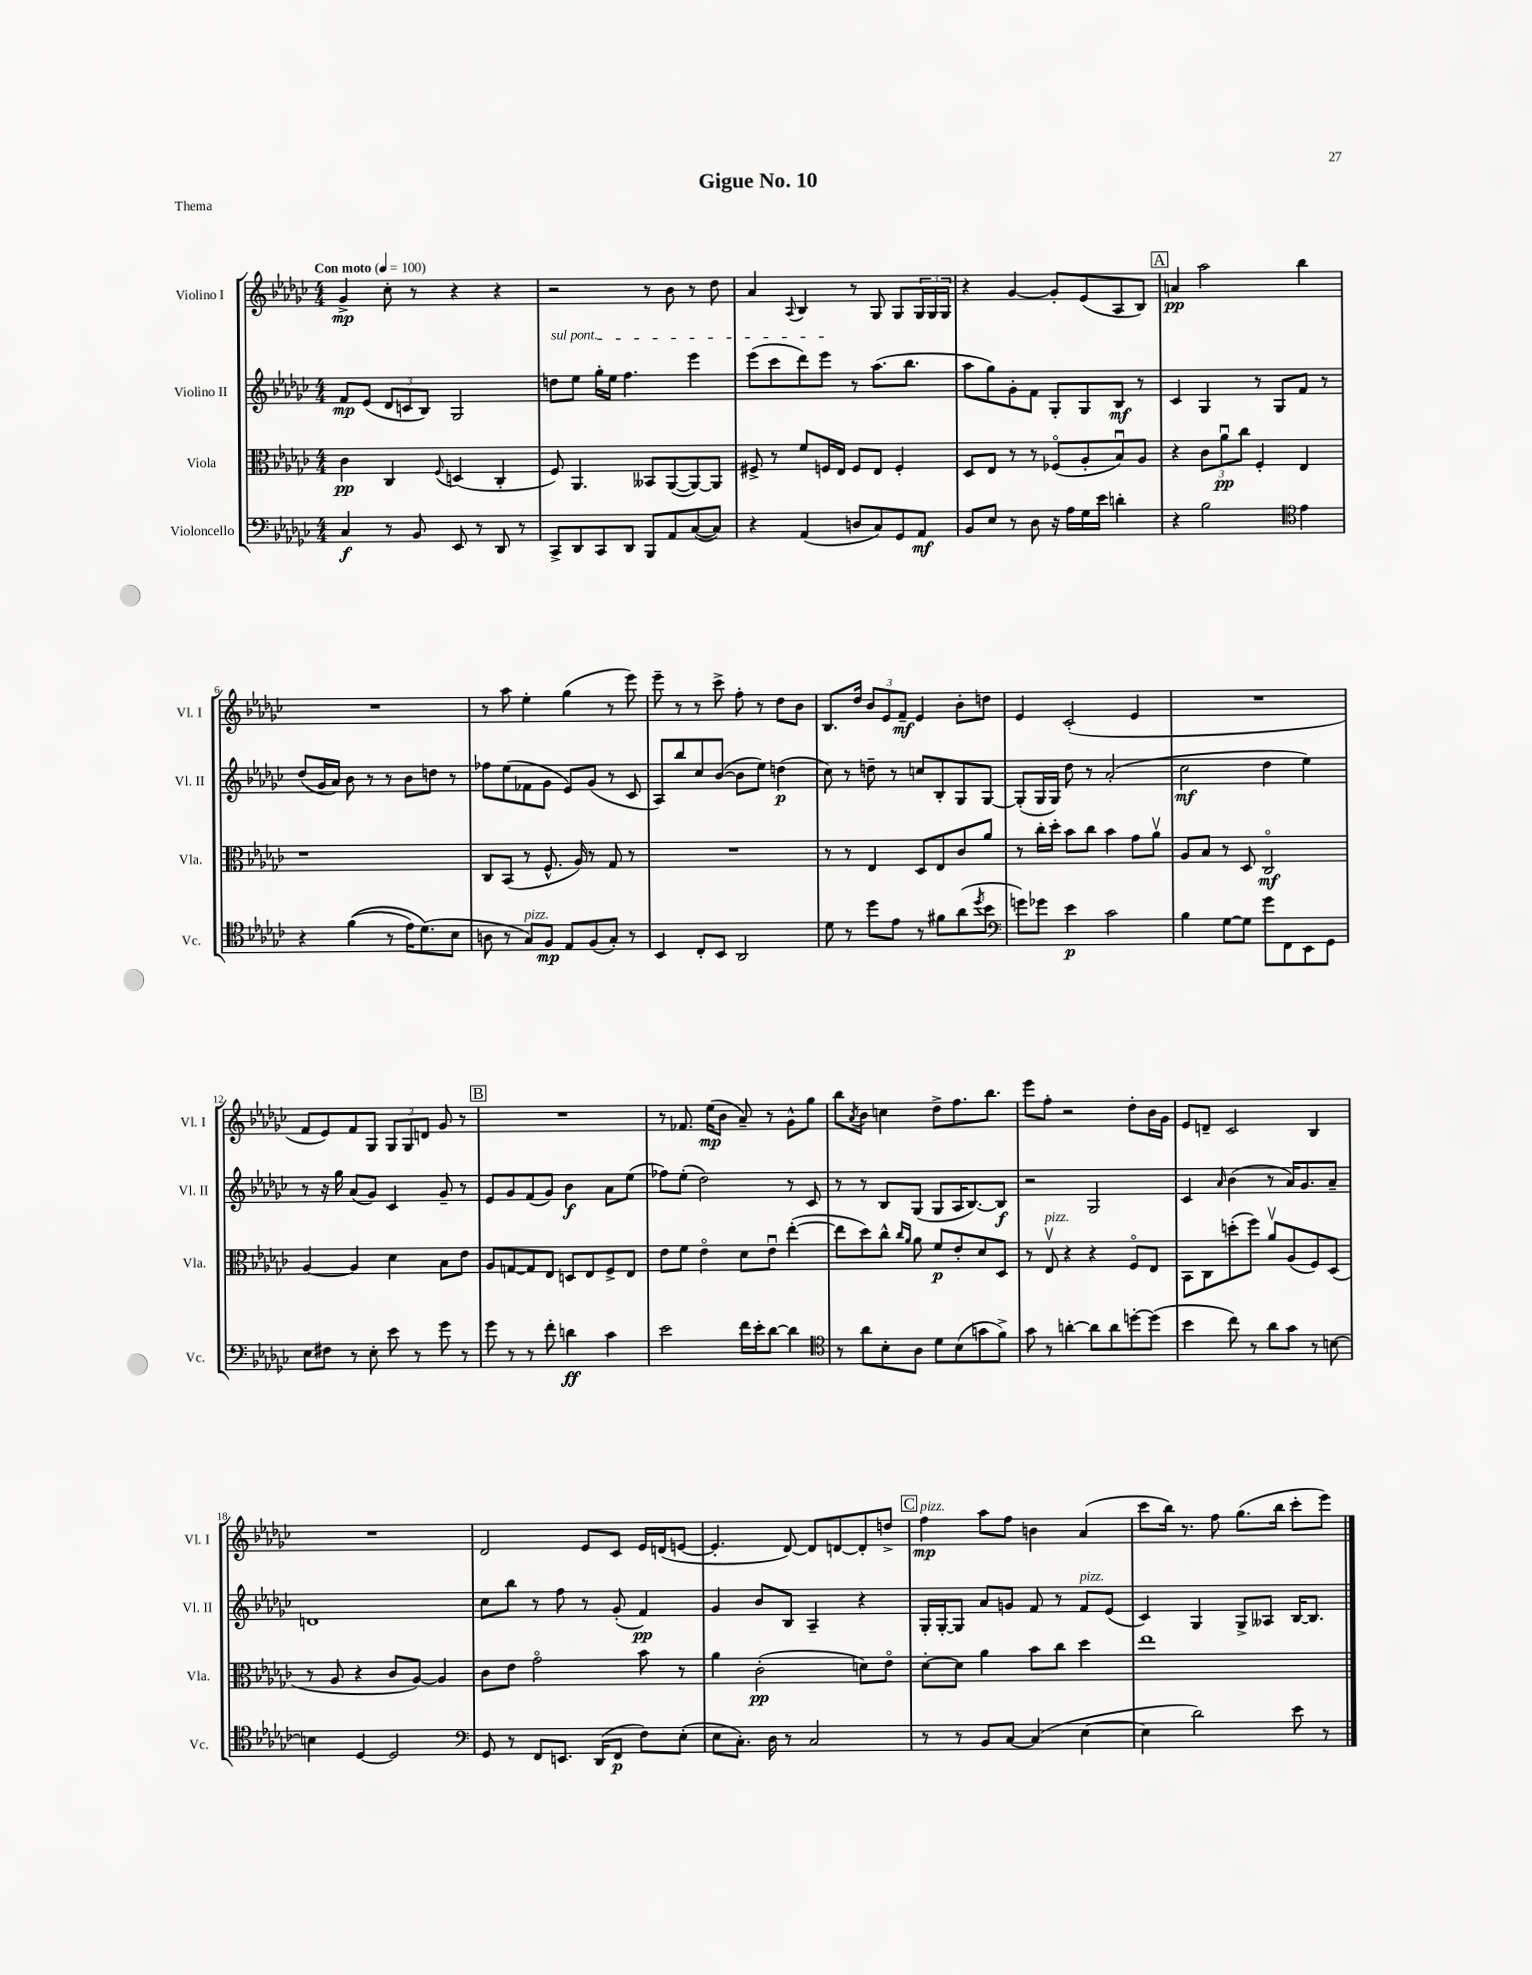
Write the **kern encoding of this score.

**kern	**dynam	**kern	**dynam	**kern	**dynam	**kern	**dynam
*part4	*part4	*part3	*part3	*part2	*part2	*part1	*part1
*staff4	*staff4	*staff3	*staff3	*staff2	*staff2	*staff1	*staff1
*I"Violoncello	*	*I"Viola	*	*I"Violino II	*	*I"Violino I	*
*I'Vc.	*	*I'Vla.	*	*I'Vl. II	*	*I'Vl. I	*
*clefF4	*	*clefC3	*	*clefG2	*	*clefG2	*
*k[b-e-a-d-g-c-]	*	*k[b-e-a-d-g-c-]	*	*k[b-e-a-d-g-c-]	*	*k[b-e-a-d-g-c-]	*
*M4/4	*	*M4/4	*	*M4/4	*	*M4/4	*
*MM100	*	*MM100	*	*MM100	*	*MM100	*
=1	=1	=1	=1	=1	=1	=1	=1
!	!	!	!	!	!	!LO:TX:a:B:t=Con moto	!
4C-/	f	4c-\	pp	8f/L	mp	4g-^/	mp
.	.	.	.	(8e-/J	.	.	.
8r	.	4C-/	.	12d-/L	.	8cc-'\	.
.	.	.	.	12cn/	.	.	.
8BB-/	.	.	.	.	.	8r	.
.	.	.	.	12B-/J)	.	.	.
.	.	8qqF/	.	.	.	.	.
8EE-/	.	(4Dn/	.	2G-/	.	4r	.
8r	.	.	.	.	.	.	.
8DD-/	.	4C-'/	.	.	.	4r	.
8r	.	.	.	.	.	.	.
=2	=2	=2	=2	=2	=2	=2	=2
!	!	!	!	!LO:TX:a:i:t=sul pont.	!	!	!
8CC-^/L	.	8F/)	.	8ddn\L	.	2r	.
8DD-/	.	4.AA-/	.	8ee-\J	.	.	.
8CC-/	.	.	.	16gg-'\LL	.	.	.
.	.	.	.	16ee-\JJ	.	.	.
8DD-/J	.	.	.	4.ff\	.	.	.
8BBB-/L	.	8BB--X/L	.	.	.	8r	.
8AA-/	.	([8AA-/	.	.	.	8b-\	.
([8C-/	.	8AA-/_)	.	4eee-\	.	8r	.
8C-/J])	.	8AA-/J]	.	.	.	8dd-\	.
=3	=3	=3	=3	=3	=3	=3	=3
4r	.	8F#X^/	.	(8eee-\L	.	4a-/	.
.	.	8r	.	8ccc-\	.	.	.
.	.	.	.	.	.	8qqA-/	.
(4AA-/	.	8f/L	.	8ddd-\)	.	4B-/	.
.	.	16Fn/L	.	8eee-\J	.	.	.
.	.	16E-/JJ	.	.	.	.	.
8Dn/L	.	8F/L	.	8r	.	8r	.
8C-/)	.	8E-/J	.	(8.aa-\L	.	8G-/	.
8GG-/	.	4F'/	.	.	.	8G-/L	.
.	.	.	.	8.bb-\J	.	.	.
8AA-/J	mf	.	.	.	.	24G-/L	.
.	.	.	.	.	.	24G-/	.
.	.	.	.	.	.	24G-/JJ	.
=4	=4	=4	=4	=4	=4	=4	=4
8BB-/L	.	8D-/L	.	8aa-\L	.	4r	.
8E-/J	.	8E-/J	.	8gg-\)	.	.	.
8r	.	8r	.	8g-'\	.	[4g-/	.
8D-\	.	8r	.	8f\J	.	.	.
16r	.	(8F-X/L	.	8G-'/L	.	8g-'/L]	.
16A-\LL	.	.	.	.	.	.	.
16G-\	.	8A-'/	.	8G-/	.	(8e-/	.
16e-\JJ	.	.	.	.	.	.	.
4dn'\	.	8B-u/)	.	8B-/J	mf	8A-/	.
.	.	8A-/J	.	8r	.	8B-/J)	.
!!LO:REH:place=s1:t=A
=5	=5	=5	=5	=5	=5	=5	=5
4r	.	4r	.	4c-/	.	4an/	pp
2B-\	.	12c-\L	.	4G-/	.	2aa-\	.
.	.	12a-u\	pp	.	.	.	.
.	.	12cc-\J	.	.	.	.	.
.	.	4F'/	.	8r	.	.	.
.	.	.	.	8G-/L	.	.	.
*clefC4	*	*	*	*	*	*	*
4e-\	.	4E-/	.	8f/J	.	4bb-\	.
.	.	.	.	8r	.	.	.
!!LO:LB:g=z
=6	=6	=6	=6	=6	=6	=6	=6
4r	.	1r	.	(8dd-/L	.	1r	.
.	.	.	.	16g-/L	.	.	.
.	.	.	.	16a-/JJ)	.	.	.
((4f\	.	.	.	8b-\	.	.	.
.	.	.	.	8r	.	.	.
8r	.	.	.	8r	.	.	.
16e-\KL)	.	.	.	8b-\L	.	.	.
(8.d-\)	.	.	.	.	.	.	.
.	.	.	.	8ddn\J	.	.	.
8B-\J	.	.	.	8r	.	.	.
=7	=7	=7	=7	=7	=7	=7	=7
8An\	.	8C-/L	.	8ff-X\L	.	8r	.
8r	.	(8BB-/J	.	(8ee-\	.	8aa-\	.
!LO:TX:a:i:t=pizz.	!	!	!	!	!	!	!
8G-/L)	.	8r	.	8f-X\	.	4ee-'\	.
8F/J	mp	8.F^^/	.	8g-\J	.	.	.
8E-/L	.	.	.	8e-/L)	.	(4gg-\	.
.	.	16A-/)	.	.	.	.	.
(8F/	.	8r	.	(8g-/J	.	.	.
8G-'/J)	.	8G-/	.	8r	.	8r	.
8r	.	8r	.	8c-/	.	8eee-\)	.
=8	=8	=8	=8	=8	=8	=8	=8
4BB-/	.	1r	.	8A-/L)	.	8eee-~\	.
.	.	.	.	8bb-/	.	8r	.
8C-'/L	.	.	.	8cc-/	.	8r	.
8BB-/J	.	.	.	([8b-/J	.	8ccc-^\	.
2AA-/	.	.	.	8b-\L]	.	8ff'\	.
.	.	.	.	8ee-\J)	.	8r	.
.	.	.	.	(4ddn\	p	8dd-\L	.
.	.	.	.	.	.	8b-\J	.
=9	=9	=9	=9	=9	=9	=9	=9
8d-\	.	8r	.	8cc-\)	.	8.B-/L	.
8r	.	8r	.	8r	.	.	.
.	.	.	.	.	.	16dd-/Jk	.
8dd-\L	.	4E-/	.	8ddn~\	.	12b-/L	.
.	.	.	.	.	.	12e-/	.
8e-\J	.	.	.	8r	.	.	.
.	.	.	.	.	.	12f~/J	mf
8r	.	8D-/L	.	8ccn/L	.	4e-/	.
8f#X\L	.	8E-/	.	8B-'/	.	.	.
(8a-\	.	8c-/	.	8G-/	.	8b-'\L	.
8qdd-/	.	.	.	.	.	.	.
8b-\J	.	8a-/J	.	[8G-/J	.	8ddn\J	.
=10	=10	=10	=10	=10	=10	=10	=10
*clefF4	*	*	*	*	*	*	*
8gn\L)	.	8r	.	(8G-'/L]	.	4e-/	.
8g-X\J	.	16cc-'\LL	.	16G-/L	.	.	.
.	.	16dd-'\JJ	.	16G-/JJ)	.	.	.
4e-\	p	8b-\L	.	8dd-\	.	(2c-'/	.
.	.	8cc-\J	.	8r	.	.	.
2c-\	.	4b-\	.	(2a-'/	.	.	.
.	.	8g-\L	.	.	.	4e-/	.
.	.	8a-v\J	.	.	.	.	.
=11	=11	=11	=11	=11	=11	=11	=11
4B-\	.	8A-/L	.	2cc-\	mf	1r	.
.	.	8B-/J	.	.	.	.	.
[8G-\L	.	8r	.	.	.	.	.
8G-\J]	.	8D-/	.	.	.	.	.
8g-\L	.	2C-/	mf	4dd-\	.	.	.
8FF\	.	.	.	.	.	.	.
8EE-\	.	.	.	4ee-\)	.	.	.
8GG-\J	.	.	.	.	.	.	.
!!LO:LB:g=z
=12	=12	=12	=12	=12	=12	=12	=12
8E-\L	.	[4A-/	.	8r	.	8f/L	.
8F#X\J	.	.	.	16r	.	8e-/)	.
.	.	.	.	16gg-\	.	.	.
8r	.	4A-/]	.	(8a-/L	.	8f/	.
8E-'\	.	.	.	8g-/J)	.	8G-/J	.
8e-\	.	4d-\	.	4c-/	.	12G-/L	.
.	.	.	.	.	.	12G-/	.
8r	.	.	.	.	.	.	.
.	.	.	.	.	.	12dn/J	.
8g-\	.	8B-\L	.	8g-~/	.	8g-/	.
8r	.	8e-\J	.	8r	.	8r	.
!!LO:REH:place=s1:t=B
=13	=13	=13	=13	=13	=13	=13	=13
8g-\	.	8A-/L	.	8e-/L	.	1r	.
8r	.	[8Gn/	.	8g-/	.	.	.
8r	.	8G/]	.	(8f/	.	.	.
8f'\	.	8E-/J	.	8g-/J)	.	.	.
4dn\	ff	8Dn/L	.	4b-\	f	.	.
.	.	8E-/	.	.	.	.	.
4c-\	.	8F^/	.	8a-\L	.	.	.
.	.	8E-/J	.	(8ee-\J	.	.	.
=14	=14	=14	=14	=14	=14	=14	=14
2e-\	.	8e-\L	.	8ff-X\L)	.	8r	.
.	.	8f\J	.	(8ee-'\J	.	8.f-X/	.
.	.	4e-\	.	2dd-\)	.	.	.
.	.	.	.	.	.	(16ee-\KL	mp
.	.	.	.	.	.	8b-\J	.
16f\LL	.	8d-\L	.	.	.	8a-~/)	.
16e-'\J	.	.	.	.	.	.	.
[8d-\J	.	8e-u\J	.	.	.	8r	.
4d-\]	.	([4ee-'\	.	8r	.	8g-^^\L	.
.	.	.	.	8c-/	.	8gg-\J	.
=15	=15	=15	=15	=15	=15	=15	=15
*clefC4	*	*	*	*	*	*	*
8r	.	8ee-\L]	.	8r	.	8bb-\L	.
.	.	.	.	.	.	8qa-/	.
8a-\L	.	8dd-\)	.	8r	.	8b-\J	.
8B-'\	.	8cc-^^\J	.	8B-/L	.	4ccn\	.
.	.	16qqcc-/LL	.	.	.	.	.
.	.	16qqa-/JJ	.	.	.	.	.
8A-\J	.	8a-\	.	(8G-/J	.	.	.
8d-\L	.	8f/L	p	8G-/L	.	8dd-^\L	.
(8B-\	.	8e-'/	.	16A-/K	.	8.ff\	.
.	.	.	.	[8.B-/)	.	.	.
8gn\	.	8d-/	.	.	.	.	.
.	.	.	.	.	.	8.bb-\J	.
8f^\J)	.	8D-/J	.	8B-/J]	f	.	.
=16	=16	=16	=16	=16	=16	=16	=16
8g-\	.	8r	.	2r	.	8eee-\L	.
!	!	!LO:TX:a:i:t=pizz.	!	!	!	!	!
8r	.	8E-v/	.	.	.	8ff'\J	.
[4an'\	.	4r	.	.	.	2r	.
8a\L]	.	4r	.	2G-/	.	.	.
8a\	.	.	.	.	.	.	.
[8ddn'\	.	8F/L	.	.	.	8dd-'\L	.
(8dd\J]	.	8E-/J	.	.	.	16b-\L	.
.	.	.	.	.	.	16g-\JJ	.
=17	=17	=17	=17	=17	=17	=17	=17
4b-\	.	8BB-\L	.	4c-/	.	8e-/L	.
.	.	8C-\	.	.	.	8dn~/J	.
.	.	.	.	16qqa-/	.	.	.
8cc-\)	.	(8ddn'\	.	(4b-\	.	2c-/	.
8r	.	8ff\J)	.	.	.	.	.
8a-\L	.	8a-v/L	.	8r	.	.	.
8g-\J	.	(8A-/	.	16a-/KL)	.	.	.
.	.	.	.	8.g-/	.	.	.
8r	.	8F/)	.	.	.	4B-/	.
[8Bn\	.	(8D-/J	.	8a-~/J	.	.	.
!!LO:LB:g=z
=18	=18	=18	=18	=18	=18	=18	=18
4Bn\]	.	8r	.	1dn	.	1r	.
.	.	8A-/	.	.	.	.	.
[4D-/	.	4r	.	.	.	.	.
2D-/]	.	8c-/L	.	.	.	.	.
.	.	[8A-/J)	.	.	.	.	.
.	.	4A-/]	.	.	.	.	.
=19	=19	=19	=19	=19	=19	=19	=19
*clefF4	*	*	*	*	*	*	*
8GG-/	.	8c-\L	.	8cc-\L	.	2d-/	.
8r	.	8e-\J	.	8bb-\J	.	.	.
8FF/L	.	2g-\	.	8r	.	.	.
8.EEn/J	.	.	.	8ff\	.	.	.
.	.	.	.	8r	.	8e-/L	.
(16DD-/KL	.	.	.	.	.	.	.
8FF/J	p	.	.	(8g-'/	.	8c-/J	.
8F\L)	.	8b-\	.	4f/)	pp	16e-/LL	.
.	.	.	.	.	.	(16dn/J	.
(8E-'\J	.	8r	.	.	.	[8en/J	.
=20	=20	=20	=20	=20	=20	=20	=20
8E-\L	.	4a-\	.	4g-/	.	4.e'/]	.
8.C-'\J)	.	.	.	.	.	.	.
.	.	(2c-'\	pp	8b-/L	.	.	.
16D-\	.	.	.	.	.	.	.
8r	.	.	.	8B-/J	.	[8d-/)	.
2C-/	.	.	.	4A-~/	.	8d-/L]	.
.	.	.	.	.	.	[8dn/	.
.	.	8dn\L)	.	4r	.	8d'/]	.
.	.	8e-\J	.	.	.	8ddn^/J	.
!!LO:REH:place=s1:t=C
=21	=21	=21	=21	=21	=21	=21	=21
!	!	!	!	!	!	!LO:TX:a:i:t=pizz.	!
8r	.	[8d-'\L	.	16G-'/LL	.	4ff\	mp
.	.	.	.	[16G-'/J	.	.	.
8r	.	8d-\J]	.	8G-/J]	.	.	.
8BB-/L	.	4a-\	.	8a-/L	.	8aa-\L	.
[8C-/J	.	.	.	8gn/J	.	8ff\J	.
(4C-/]	.	8b-\L	.	8f/	.	4bn\	.
.	.	8cc-\J	.	8r	.	.	.
!	!	!	!	!LO:TX:a:i:t=pizz.	!	!	!
[4E-\	.	4dd-\	.	8f/L	.	(4a-/	.
.	.	.	.	(8e-/J	.	.	.
=22	=22	=22	=22	=22	=22	=22	=22
4E-\]	.	1ee-	.	4c-/)	.	8ccc-\L	.
.	.	.	.	.	.	16bb-\Jk)	.
.	.	.	.	.	.	8.r	.
2d-\)	.	.	.	4G-/	.	.	.
.	.	.	.	.	.	8ff\	.
.	.	.	.	8G-^/L	.	(8.gg-\L	.
.	.	.	.	8A--X/J	.	.	.
.	.	.	.	.	.	16bb-\Jk	.
8e-\	.	.	.	[16B-/KL	.	8ccc-'\L	.
.	.	.	.	8.B-/J]	.	.	.
8r	.	.	.	.	.	8eee-\J)	.
==	==	==	==	==	==	==	==
*-	*-	*-	*-	*-	*-	*-	*-
